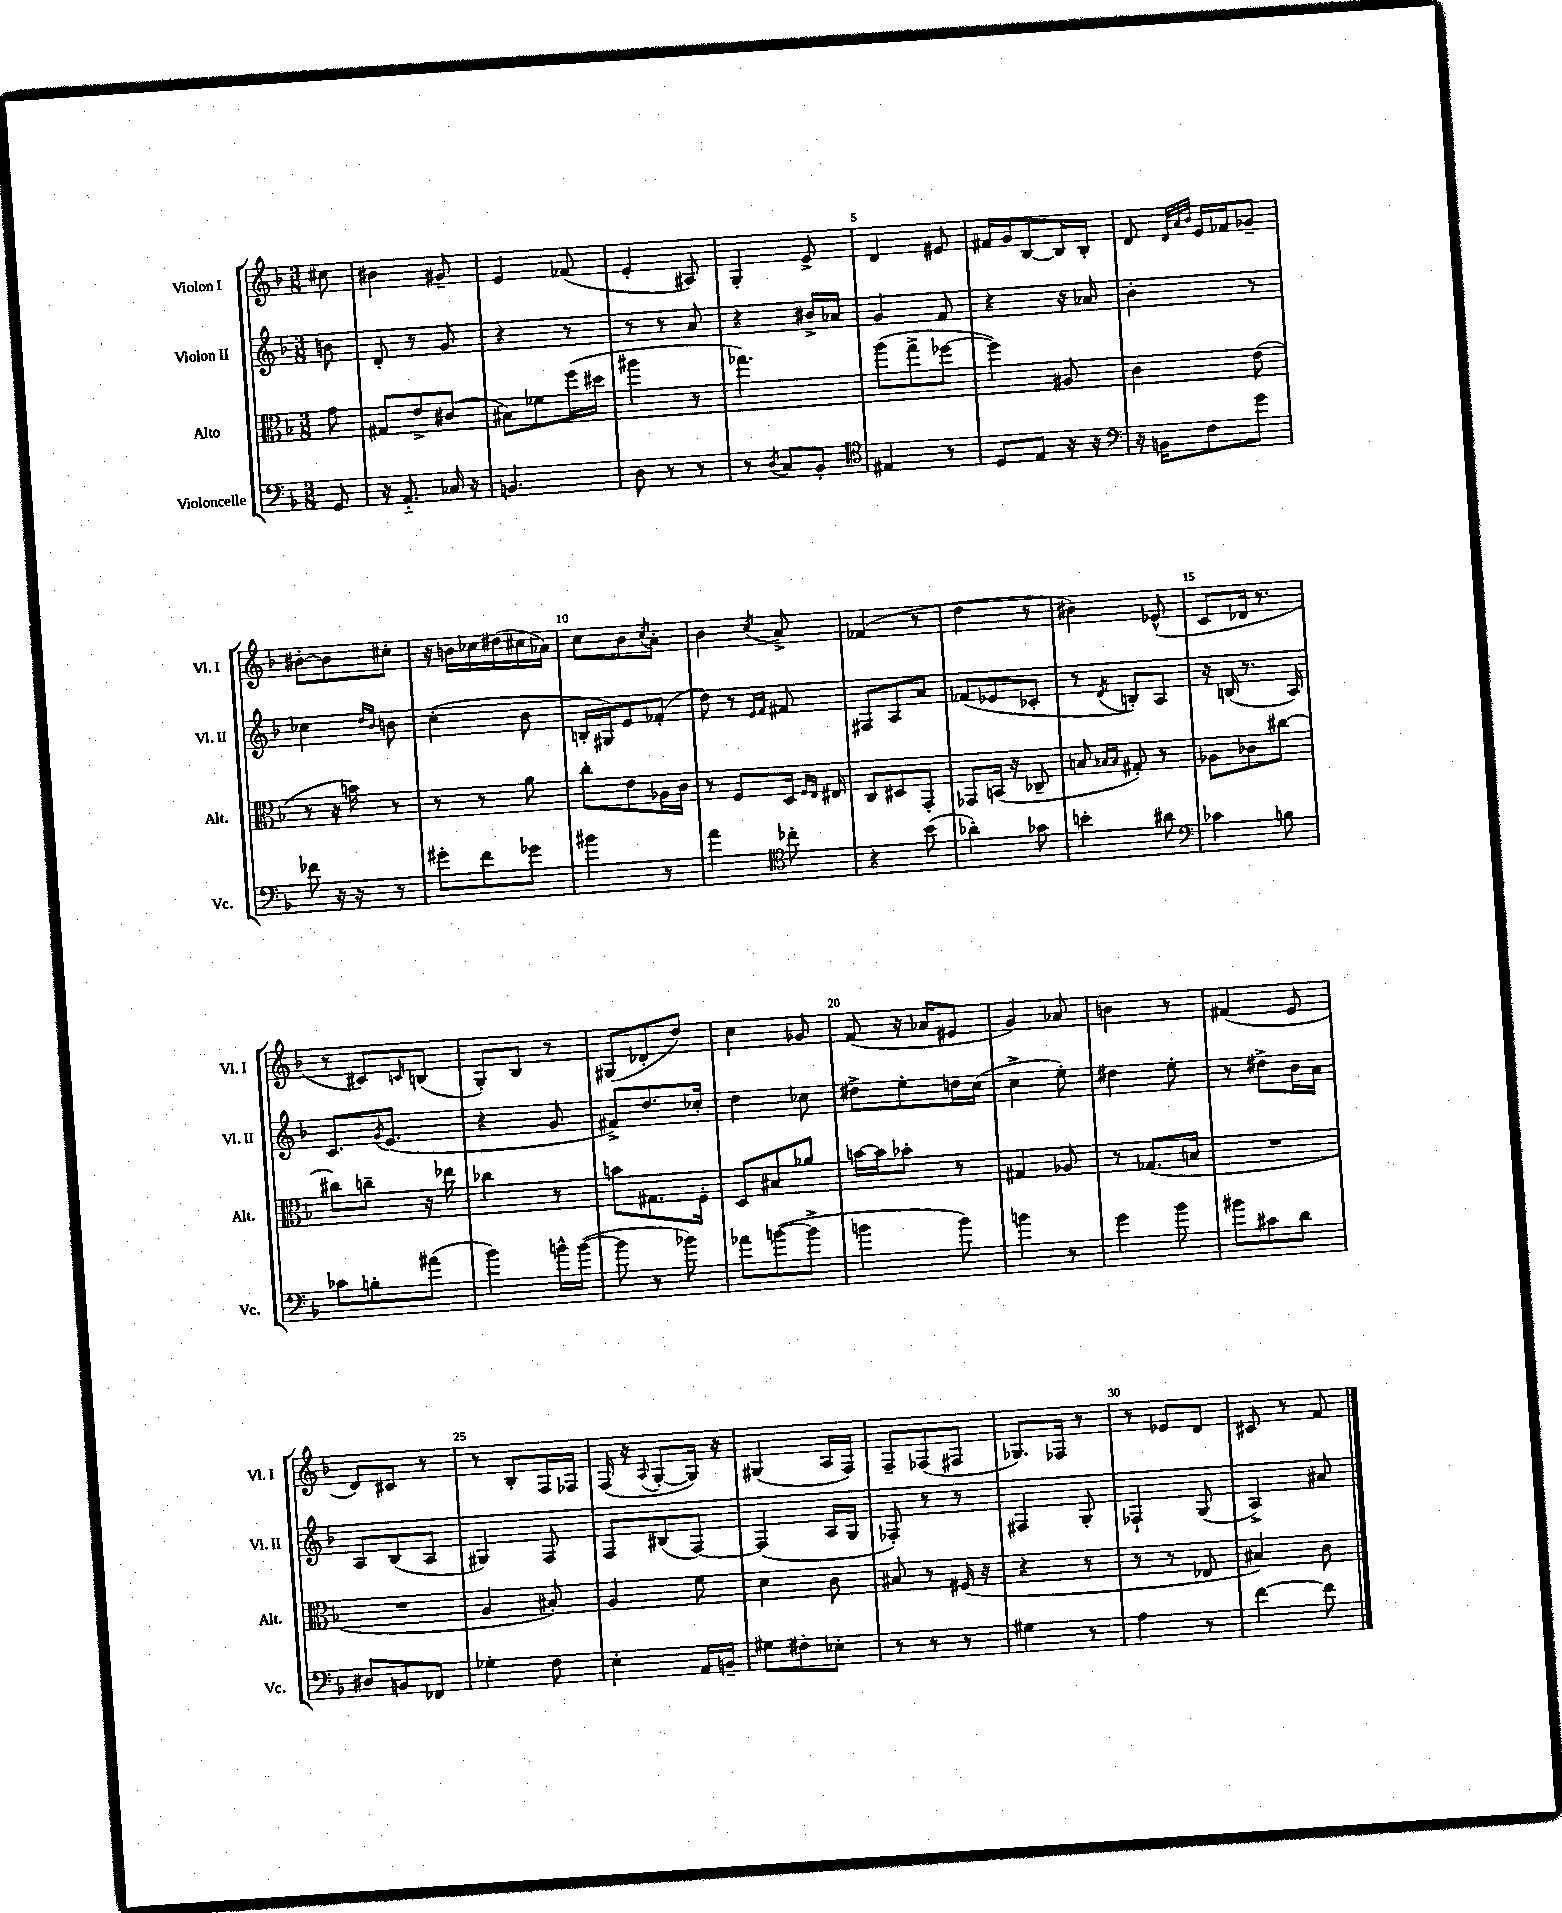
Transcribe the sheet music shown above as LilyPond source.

<<
\new StaffGroup <<
\new Staff = "s0" \with { instrumentName = "Violon I" shortInstrumentName = "Vl. I" } {
    \clef treble \key f \major \numericTimeSignature \time 3/8 \partial 8
    cis''8 |
    bis'4 gis'8-- |
    e'4 fes'8( |
    e'4-. ais8) |
    g4-. e'8-> |
    d'4 eis'8 |
    fis'16 g'16 bes8~ bes16 bes16-. |
    d'8 \grace { d'32 a'32 bes'32 } e'16 fes'16 ges'8-- |
    bis'8~-. bis'8 cis''8-. |
    r16 b'16 ces''16 dis''16( cis''16 aes'16) |
    c''8 bes'8 \acciaccatura { c''8 } a'8-. |
    bes'4 \acciaccatura { c''8 } a'8-> |
    fes'4( r8 |
    d''4 r8 |
    bis'4) ees'8-^( |
    c'8 des'16 r8. |
    r8 cis'8) \grace { c'16 } b8( |
    g8-.) bes8 r8 |
    gis8( des'8-. d''8) |
    c''4 ges'8 |
    f'8( r16 aes'16 eis'8 |
    g'4) aes'8 |
    b'4 r8 |
    fis'4( e'8 |
    d'8) cis'8 r8 |
    r8 bes8-. f16 fes16 |
    f16( r16 \appoggiatura { a8 } g8~-. g16) r16 |
    gis4( a16 f16) |
    f8-- fes8( fis8 |
    ges8.) fes16 r8 |
    r8 ees'8 d'8 |
    cis'8 r8 f'8 \bar "|." |
}
\new Staff = "s1" \with { instrumentName = "Violon II" shortInstrumentName = "Vl. II" } {
    \clef treble \key f \major \numericTimeSignature \time 3/8 \partial 8
    b'8 |
    d'8-. r8 g'8 |
    r4 r8 |
    r8 r8 a'8 |
    r4 bis'16-> aes'16 |
    g'4 f'8 |
    r4 r16 aes'16 |
    bes'4-. r8 |
    ces''4 \grace { d''16 bes'16 } b'8 |
    c''4-.( bes'8 |
    b16-. gis16) e'8 fes'8-.( |
    d''8) r8 \grace { e'16 f'16 } fis'8 |
    fis8 a8 a'8 |
    fes'8( ees'8 ces'8-. |
    r8 \acciaccatura { d'8 } b8-.) a8 |
    r16 b16( r8. a16) |
    c'8. \acciaccatura { g'8 } e'8.( |
    r4 g'8 |
    fis'8->) d''8. ces''16-. |
    d''4 ces''8 |
    dis''8-> e''8-. d''16 c''16( |
    c''4-> e''8-.) |
    dis''4 e''8-. |
    r8 dis''8-> bes'16 a'16 |
    a8 bes8( a8 |
    gis4) f8 |
    f8 bis8( f8~) |
    f4( a16 g16 |
    fes8-.) r8 r8 |
    fis4 g8-. |
    fes4-! g8( |
    a4->) ais'8 \bar "|." |
}
\new Staff = "s2" \with { instrumentName = "Alto" shortInstrumentName = "Alt." } {
    \clef alto \key f \major \numericTimeSignature \time 3/8 \partial 8
    g'8 |
    gis8 e'8-> cis'8( |
    bis8) fes'8 f''16( dis''16 |
    ais''4 r8 |
    ges''4.) |
    a''8( g''8-> fes''8~ |
    fes''4) ais8 |
    c'4 e'8( |
    r8 r16 b'16) r8 |
    r8 r8 a'8 |
    c''8-. e'8 aes16 c'16 |
    r8 f8 d16 \grace { f16 e16 } eis16 |
    c8 dis8 g,8-. |
    ges,8 b,16( r16 ces8-- |
    b8 \grace { bes16 bes16 } gis8-.) r8 |
    aes8 ces'8 cis''8~ |
    cis''8 c''8-- r16 ees''16 |
    ces''4 r8 |
    b'8 gis8. f16-. |
    d8 bis8 aes'8 |
    b'16~ b'16 bes'8-. r8 |
    gis4 aes8 |
    r8 ges8.( b16 |
    R4. |
    R4. |
    a4 bis8-.) |
    a4 f'8 |
    d'4 c'8 |
    bis8 r8 fis16( r16 |
    r4 r8 |
    r8 r8 ees8 |
    bis4) c'8 \bar "|." |
}
\new Staff = "s3" \with { instrumentName = "Violoncelle" shortInstrumentName = "Vc." } {
    \clef bass \key f \major \numericTimeSignature \time 3/8 \partial 8
    g,8 |
    r16 a,8.-_ ces16 r16 |
    b,4. |
    d8 r8 r8 |
    r8 \acciaccatura { d8 } c8 bes,8-. |
    \clef tenor eis4 r8 |
    d8 e8 r16 r16 |
    \clef bass r16 b,16 f8 g'8 |
    fes'8 r16 r16 r8 |
    gis'8-. f'8 ges'8 |
    bis'4 r8 |
    a'4 \clef tenor ces''8-. |
    r4 bes'8( |
    aes'4-.) ges'8 |
    b'4-. ais'8 |
    \clef bass ces'4 b8 |
    ces'8 b8-. ais'8( |
    bes'4) b'16-^ b'16~( |
    b'8 r8 bes'8) |
    aes'8 b'8~( b'8-> |
    b'4 b'8) |
    b'4 r8 |
    g'4 bes'8 |
    bis'8 cis'8 d'8 |
    dis8 b,8 fes,8 |
    ges4-. f8 |
    e4-. a,16 b,16-- |
    gis8 fis8-. ees8-. |
    r8 r8 r8 |
    gis4 r8 |
    a4 r8 |
    f'4~ f'8 \bar "|." |
}
>>
>>
\layout { \context { \Score \override BarNumber.break-visibility = ##(#f #t #t) barNumberVisibility = #(every-nth-bar-number-visible 5) } }
